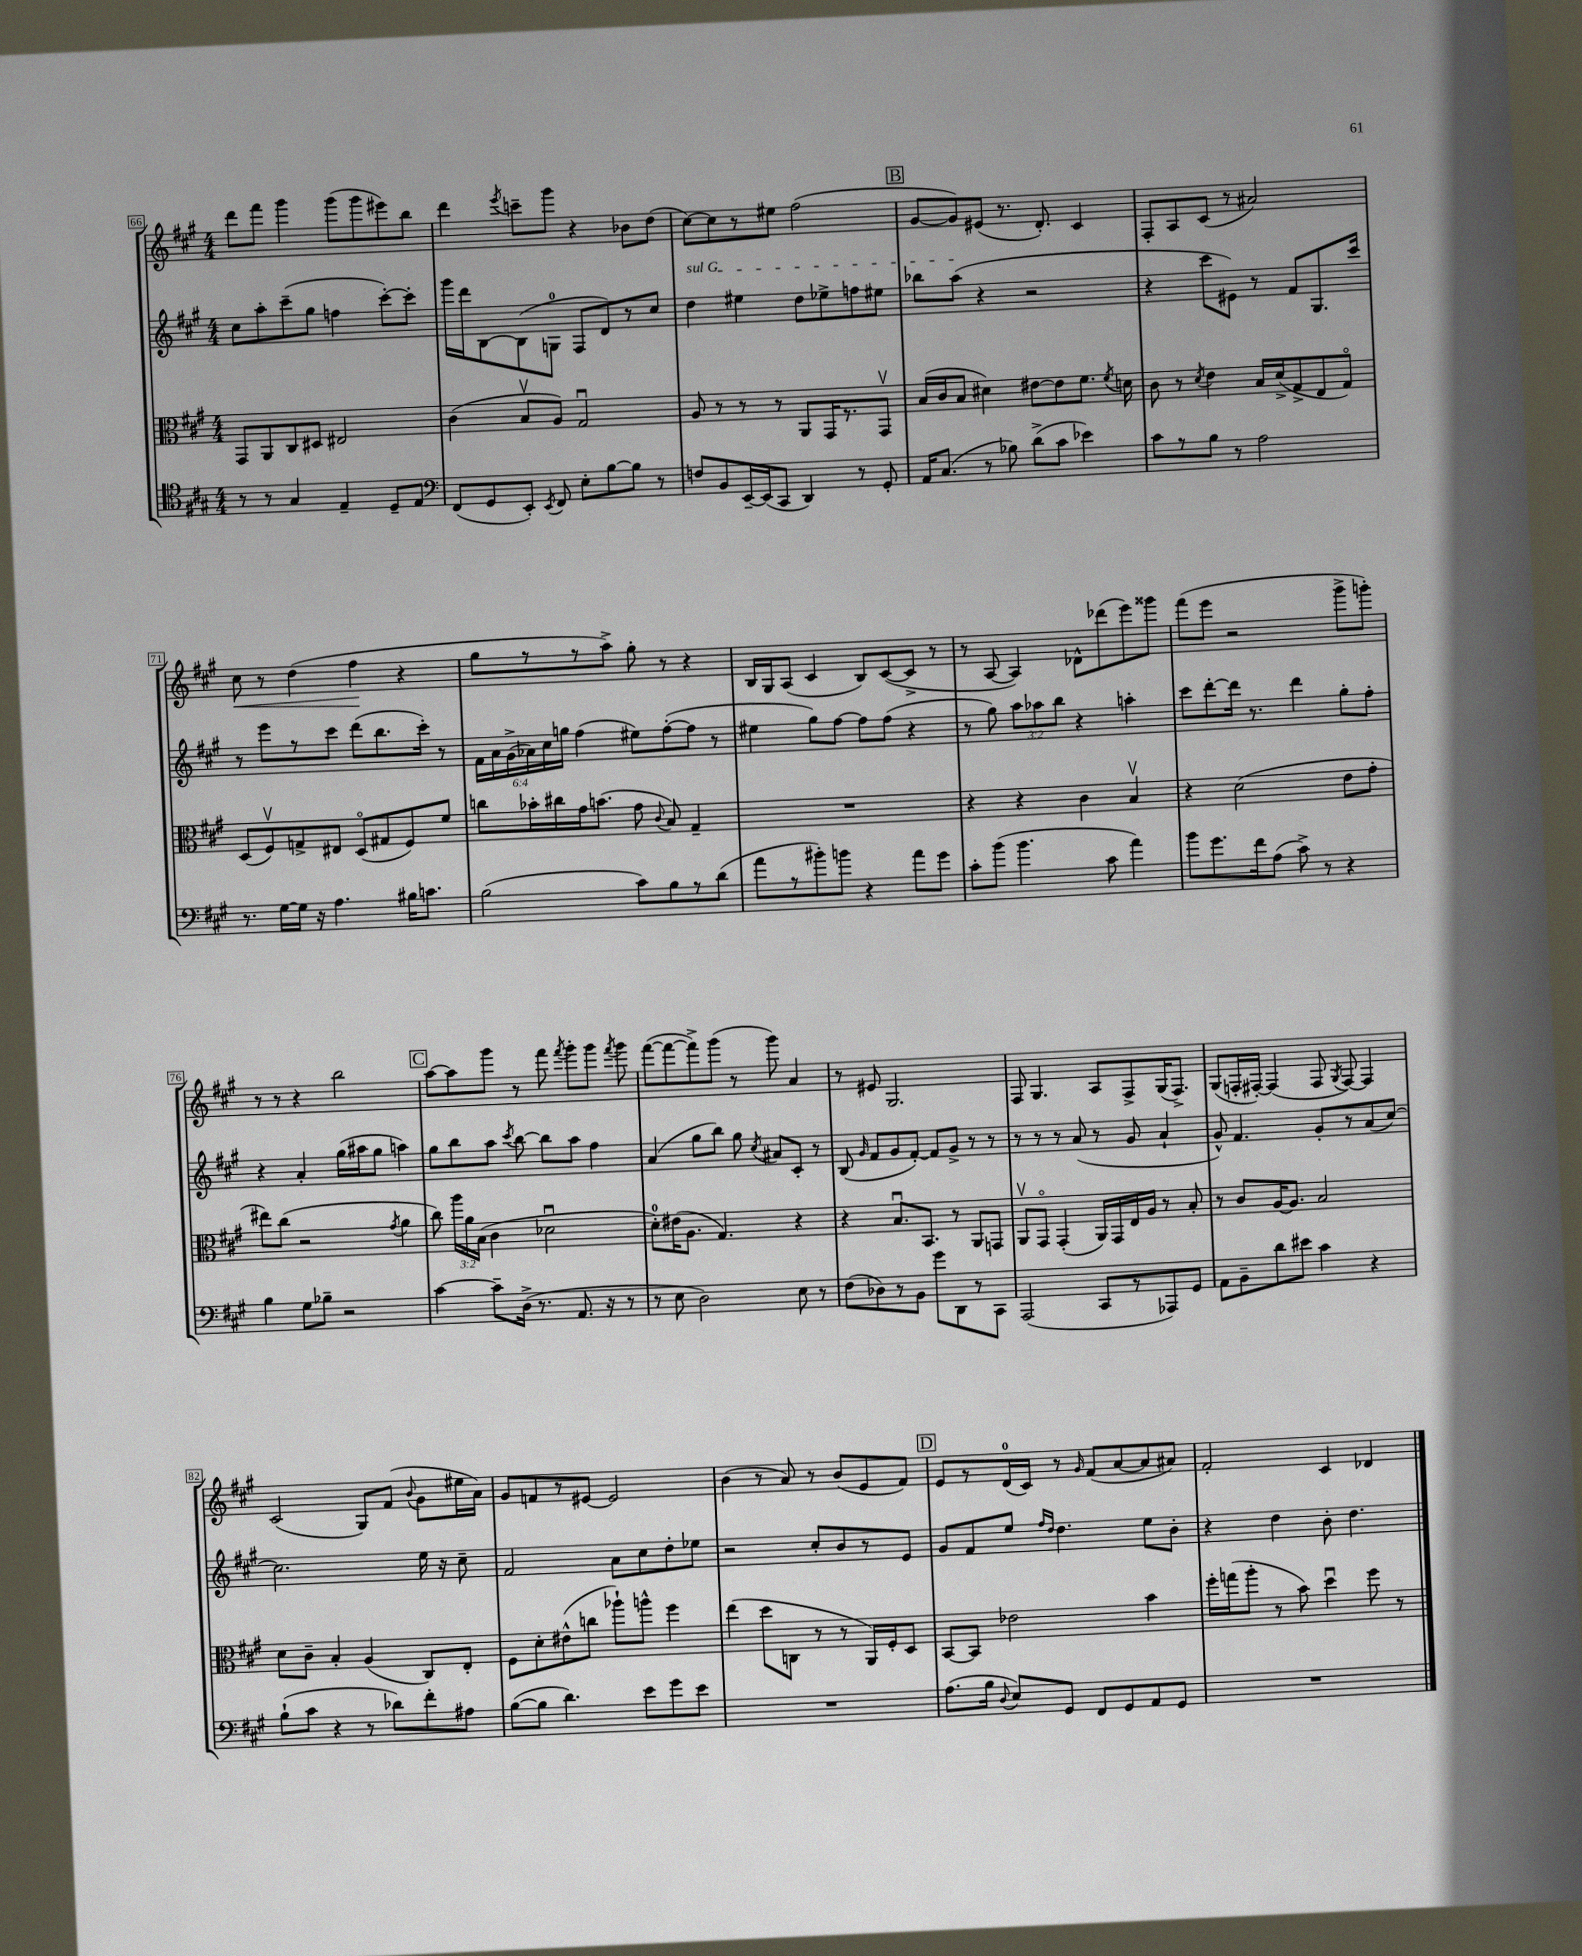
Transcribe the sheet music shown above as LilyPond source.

<<
\new StaffGroup <<
\new Staff = "s0" {
    \clef treble \key a \major \numericTimeSignature \time 4/4
    \autoBeamOff d'''8[ fis'''8] gis'''4 gis'''8[( gis'''8 eis'''8) b''8] |
    d'''4 \acciaccatura { e'''8 } c'''8[-- gis'''8] r4 bes'8[ d''8]( |
    cis''8[~) cis''8 r8 eis''8] fis''2( |
    \mark \markup { \box "B" } gis'8[~ gis'8) eis'8]( r8. d'8.-.) cis'4 |
    fis8[-. a8 cis'8]( r8 ais'2) |
    cis''8\< r8 d''4( fis''4\! r4 |
    gis''8[ r8 r8 a''8]->) gis''8-. r8 r4 |
    b16[ gis16 a8]( cis'4 b8[) cis'8~( cis'8]-> r8 |
    r8 a8~ a4) des'8[-^ des'''8( e'''8) gisis'''8] |
    fis'''8[( e'''8] r2 gis'''8[-> g'''8]-.) |
    r8 r8 r4 b''2 |
    \mark \markup { \box "C" } a''8[~ a''8 gis'''8] r8 fis'''8 \acciaccatura { fis'''8 } gis'''8[-. gis'''8] \acciaccatura { fis'''8 } gis'''8 |
    fis'''8[~( fis'''8~ fis'''8->) gis'''8]( r8 gis'''8) a'4 |
    r8 eis'8 gis2. |
    fis8 gis4. a8[ fis8-> gis16( fis8.]->) |
    gis8[( f16-. fis16]~-.) fis4( fis8 \acciaccatura { gis8 } fis8~) fis4 |
    cis'2( gis8[) fis'8]( \appoggiatura { b'8 } gis'8[ eis''16 a'16]) |
    gis'8[ f'8 r8 eis'8]~ eis'2 |
    b'4( r8 a'8) r8 b'8[( e'8 fis'8]) |
    \mark \markup { \box "D" } e'8[ r8 d'16-0( cis'16]) r8 \grace { gis'16 } fis'8[( a'8~ a'8 ais'8]) |
    fis'2-. cis'4 des'4 \bar "|." |
}
\new Staff = "s1" {
    \clef treble \key a \major \numericTimeSignature \time 4/4 \override Staff.TupletNumber.text = #tuplet-number::calc-fraction-text
    \autoBeamOff cis''8[ a''8-. cis'''8--( gis''8] f''4 cis'''8[~-.) cis'''8]-. |
    gis'''16[ d'''16 b8~ b8( g8]-0 fis8[ d'8) r8 cis''8] |
    \once \override TextSpanner.bound-details.left.text = \markup { \italic "sul G" } d''4\startTextSpan eis''4 d''8[ ees''8-> f''8 eis''8] |
    \mark \markup { \box "B" } bes''8[ a''8]\stopTextSpan( r4 r2 |
    r4 cis'''8[ eis'8]) r8 fis'8[ gis8. cis'''16] |
    r8 e'''8[ r8 cis'''8] d'''8[( b''8. cis'''16]-.) r8 |
    \tuplet 6/4 { fis'16[ a'16 gis'16->( aes'16) cis''16 g''16] } fis''4( eis''8[) fis''8~-.( fis''8] r8 |
    eis''4 gis''8[) fis''8]~ fis''8[ fis''8]( r4 |
    r8 gis''8) \tuplet 3/2 { a''8[ aes''8 b''8] } r4 a''4-. |
    cis'''8[ d'''8~-. d'''16] r8. d'''4 gis''8[-. fis''8]-. |
    r4 a'4-. gis''16[( ais''16 gis''8] a''4) |
    \mark \markup { \box "C" } gis''8[ b''8 a''8] \acciaccatura { cis'''8 } b''8~ b''8[ a''8] fis''4 |
    a'4( gis''8[ b''8]) gis''8 \acciaccatura { cis''8 } ais'8[ cis'8]-. r8 |
    b8( \grace { gis'16 } fis'8[ gis'8 fis'8]~-.) fis'8[ gis'8]-> r8 r8 |
    r8 r8 r8 a'8( r8 gis'8 a'4-! |
    gis'8-^) fis'4. gis'8[-. r8 a'8( cis''8]~) |
    cis''2. e''16 r16 cis''8-- |
    fis'2 a'8[ cis''8 d''8-. ees''8] |
    r2 cis''8[-. b'8 r8 e'8] |
    \mark \markup { \box "D" } gis'8[ fis'8 e''8] \grace { fis''16[ d''16] } d''4. e''8[ b'8]-. |
    r4 d''4 b'8-. d''4. \bar "|." |
}
\new Staff = "s2" {
    \clef alto \key a \major \numericTimeSignature \time 4/4 \override Staff.TupletNumber.text = #tuplet-number::calc-fraction-text
    \autoBeamOff gis,8[ a,8 cis8 dis8] eis2 |
    cis'4( b8[\upbow a8]) gis2\downbow |
    a8 r8 r8 r8 a,8[ gis,16 r8. gis,8]\upbow |
    \mark \markup { \box "B" } b16[( cis'16 b8] dis'4) eis'8[~ eis'8 fis'8.] \acciaccatura { fis'8 } d'16 |
    cis'8 r8 \acciaccatura { d'8 } e'4 b16[ d'16->( gis8-> e8 gis8]\flageolet) |
    d8[( fis8\upbow) g8-> eis8] d8[\flageolet( gis8 fis8) fis'8] |
    c''8[ bes'16-. cis''16 gis'16 b'8.]( gis'8 \appoggiatura { cis'8 } b8) gis4-- |
    R1 |
    r4 r4 cis'4 b4\upbow |
    r4 d'2( e'8[ gis'8]-. |
    eis''8[) cis''8]( r2 \acciaccatura { gis'8 } a'4 |
    \mark \markup { \box "C" } cis''8) \tuplet 3/2 { a''16[ a'16 b16]( } cis'4 des'2\downbow |
    d'8[-0-.) eis'16( a8.] gis4.) r4 |
    r4 b8.[\downbow b,8.] r8 a,8[ g,8] |
    a,8[\upbow gis,8]\flageolet gis,4-.( a,16[) gis,16 e16 a16] r8 b8-. |
    r8 cis'8[ a16~ a8.] b2 |
    d'8[ cis'8]-- b4-. a4( cis8[) e8]-. |
    fis8[ d'8-. eis'8-^( c''8] aes''8[-!) a''8]-^ fis''4 |
    e''4( d''8[ c8] r8 r8 a,16[) fis16-. d8] |
    \mark \markup { \box "D" } b,8[~ b,8] ees'2 b'4 |
    fis''16[-. g''16( a''8]-. r8 b'8) d''4\downbow fis''8 r8 \bar "|." |
}
\new Staff = "s3" {
    \clef tenor \key a \major \numericTimeSignature \time 4/4
    \autoBeamOff r8 r8 gis4 e4-- d8[-- e8] |
    \clef bass fis,8[( gis,8 e,8]-.) \acciaccatura { e,8 } fis,8 e8[-. b8~ b8] r8 |
    f8[ b,8 e,16~-- e,16( cis,8] d,4) r8 gis,8-. |
    \mark \markup { \box "B" } a,16[ cis8.]( r8 bes8) d'8[->( cis'8] ees'4) |
    cis'8[ r8 b8] r8 a2 |
    r8. gis16[~ gis16] r16 a4. bis16[ c'8.] |
    b2( cis'8[) b8 r8 d'8]( |
    a'8[ r8 bis'8-.) b'8] r4 a'8[ gis'8] |
    cis'8[-. b'8]( b'4. cis'8 a'4) |
    b'8[ gis'8. fis'16 a8]( cis'8->) r8 r4 |
    b4 gis8[ bes8]-- r2 |
    \mark \markup { \box "C" } cis'4~ cis'8[-- d16]->( r8. a,8. r16 r8 |
    r8 e8 d2) e8 r8 |
    fis8[( des8) r8 b,8] gis'8[ d,8 r8 cis,8] |
    a,,2( cis,8[ r8 aes,,8) gis,8] |
    a,8[ b,8-- d'8 eis'8] cis'4 r4 |
    b8[-!( cis'8] r4 r8 des'8[) fis'8-. ais8] |
    b8[~( b8] d'4.) e'8[ gis'8 e'8] |
    R1 |
    \mark \markup { \box "D" } a8.[( b16] \appoggiatura { d8 } e8[) gis,8] fis,8[ gis,8 a,8 gis,8] |
    R1 \bar "|." |
}
>>
>>
\layout { \context { \Score currentBarNumber = #66 \override BarNumber.stencil = #(make-stencil-boxer 0.1 0.3 ly:text-interface::print) } }
